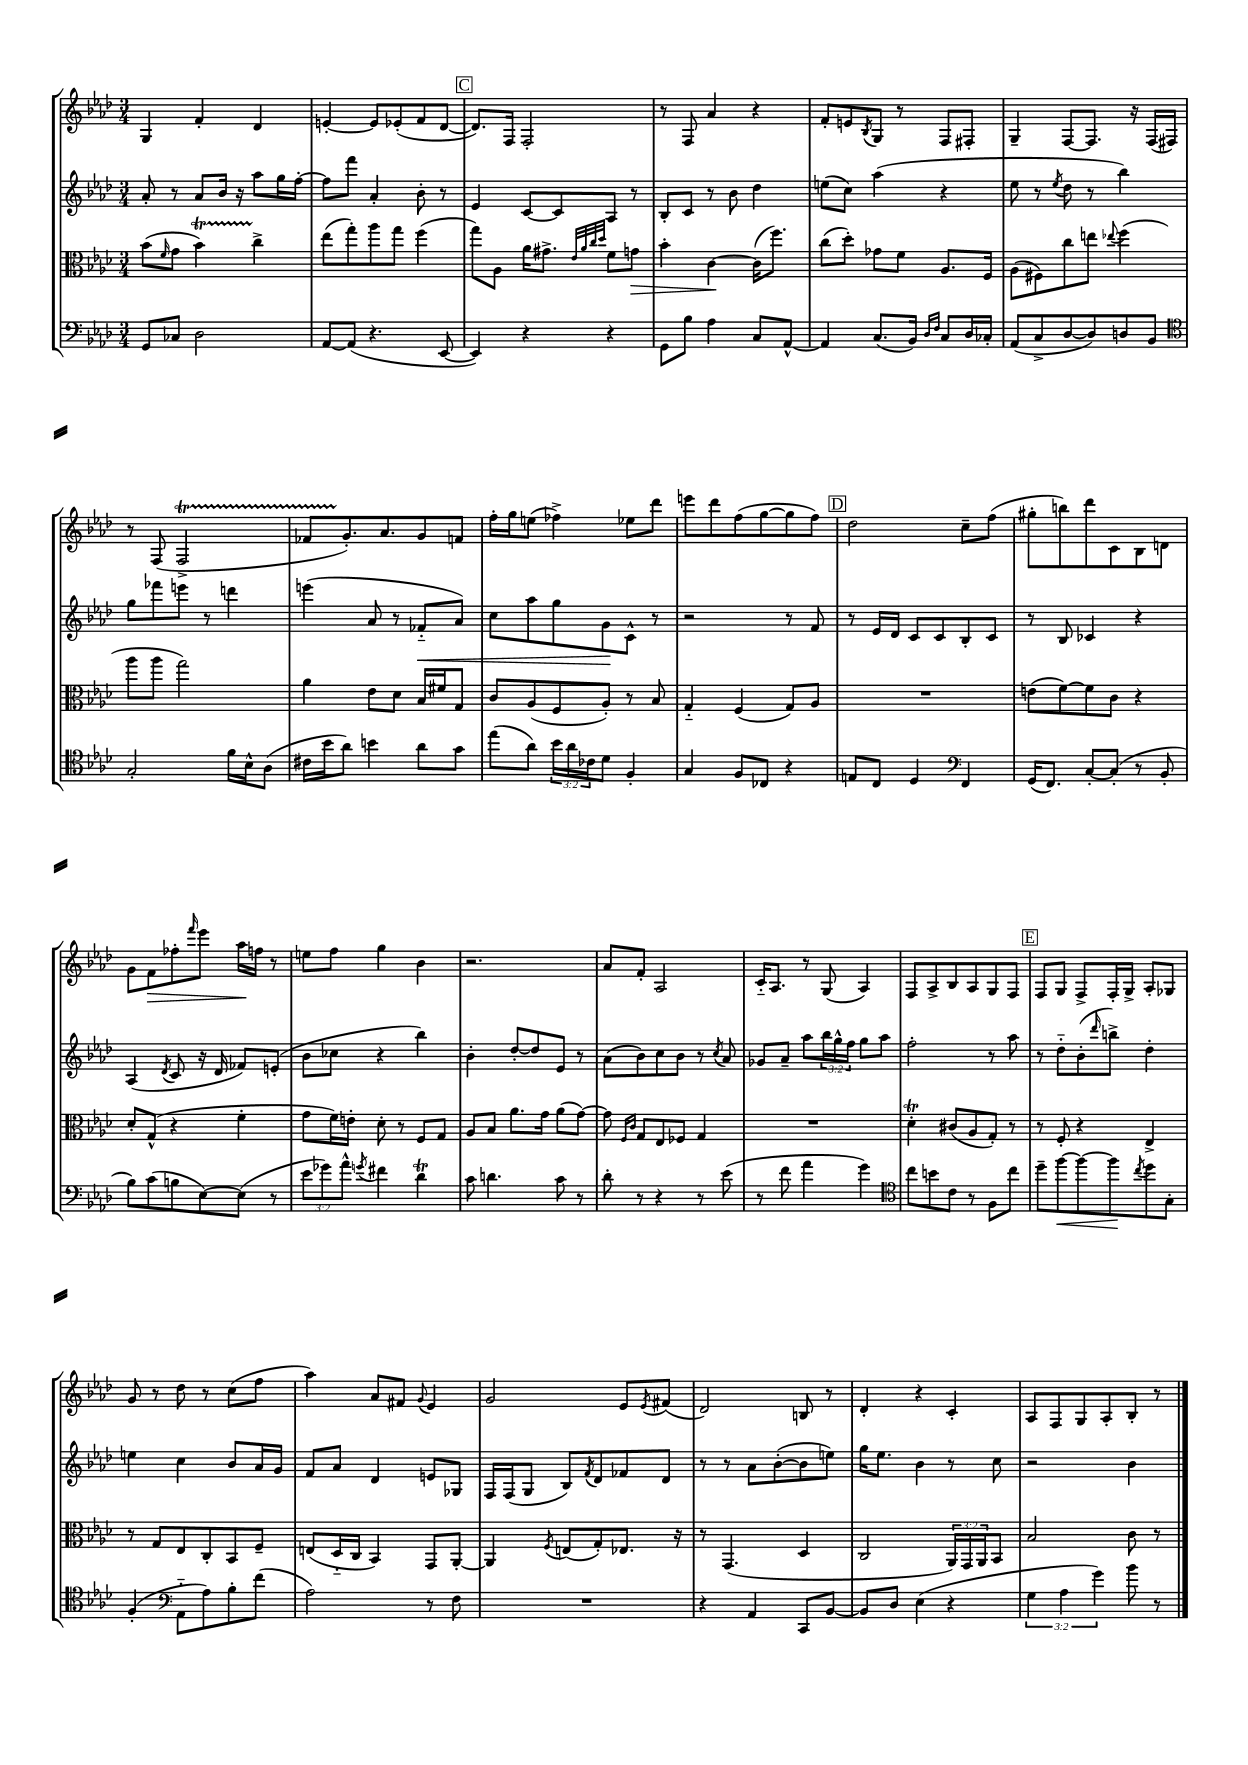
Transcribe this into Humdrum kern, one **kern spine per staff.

**kern	**kern	**kern	**kern
*staff4	*staff3	*staff2	*staff1
*clefF4	*clefC3	*clefG2	*clefG2
*k[b-e-a-d-]	*k[b-e-a-d-]	*k[b-e-a-d-]	*k[b-e-a-d-]
*M3/4	*M3/4	*M3/4	*M3/4
8GG	(8b-	8a-'	4G
.	16qqf	.	.
8C-	8g	8r	.
2D-	4b-)	8a-	4f'
.	.	16b-	.
.	.	16r	.
.	4cc^	8aa-	4d-
.	.	16gg	.
.	.	[16ff'	.
=	=	=	=
[8AA-	(8ee-	8ff]	[4e'
(8AA-]	8gg')	8fff	.
4.r	8aa-	4a-'	8e]
.	8gg	.	(8e-'
.	(4ff	8b-'	8f
[8EE-	.	8r	[8d-
=	=	=	=
4EE-])	8gg)	4e-	8.d-])
.	8A-	.	.
.	.	.	16F
4r	16a-	[8c	2F'
.	8.g#^	.	.
.	.	8c]	.
.	32qqe-	.	.
.	32qqa-	.	.
.	32qqcc	.	.
.	32qqdd-	.	.
4r	8f	8A-	.
.	8g	8r	.
=	=	=	=
8GG	4b-'	8B-'	8r
8B-	.	8c	8F
4A-	[4c	8r	4a-
.	.	8b-	.
8C	(16c]	4dd-	4r
.	8.ff)	.	.
[8AA-^^	.	.	.
=	=	=	=
4AA-]	(8cc	(8ee	8f'
.	8dd-')	8cc)	8e
.	.	.	8qB-
(8.C	8g-	(4aa-	8G
.	8f	.	8r
16BB-)	.	.	.
16qqD-	.	.	.
16qqF	.	.	.
8C	8.A-	4r	8F
16D-	.	.	8F#'
16C-'	16F	.	.
=	=	=	=
(8AA-	(8A-	8ee-	4G~
8C^	8F#)	8r	.
.	.	8qee-	.
[8D-	8cc	8dd-	[8F
8D-])	8ee	8r	8.F]
.	8qqee-	.	.
8D	(4ff	4bb-)	.
.	.	.	16r
8BB-	.	.	(16F
.	.	.	16F#)
=	=	=	=
*clefC4	*	*	*
2G'	8aa-	8gg	8r
.	8aa-	8fff-	(8F
.	2gg)	8eee	2F^
.	.	8r	.
16f	.	4ddd	.
16B-^^	.	.	.
(8A-	.	.	.
=	=	=	=
16c#	4a-	(4eee	8f-
16b-	.	.	.
8a-)	.	.	8.g')
4b	8e-	8a-	.
.	.	.	8.a-
.	8d-	8r	.
8a-	16B-	8f-'~	8g
.	16f#	.	.
8g	8G	8a-)	8f
=	=	=	=
(8ee-	8c	8cc	16ff'
.	.	.	16gg
8a-)	(8A-	8aa-	(8ee
24b-	8F	8gg	4ff-^)
24a-	.	.	.
24c-	.	.	.
8d-	8A-')	8g	.
4F'	8r	8c^^	8ee-
.	8B-	8r	8ddd-
=	=	=	=
4G	4G'~	2r	8eee
.	.	.	8ddd-
8F	(4F	.	(8ff
8C-	.	.	[8gg
4r	8G)	8r	8gg]
.	8A-	8f	8ff)
=	=	=	=
8E	2.r	8r	2dd-
8C	.	16e-	.
.	.	16d-	.
4D-	.	8c	.
.	.	8c	.
*clefF4	*	*	*
4FF	.	8B-'	8cc~
.	.	8c	(8ff
=	=	=	=
(16GG	(8e	8r	8gg#'
8.FF)	.	.	.
.	[8f)	8B-	8bb)
[8C'	8f]	4c-	8ddd-
(8C']	8c	.	8c
8r	4r	4r	8B-
8BB-'	.	.	8d
=	=	=	=
8B-)	8d-'	(4A-	8g
(8c	(8G^^	.	8f
.	.	8qd-	.
8B	4r	8c	8ff-'
.	.	.	16qqfff
[8E-)	.	16r	8eee-
.	.	16d-	.
(8E-]	4f'	8f-)	16aa-
.	.	.	16ff
8r	.	(8e'	8r
=	=	=	=
12e-	8g	8b-	8ee
12g-)	.	.	.
.	16f)	8cc-	8ff
12a-^^	.	.	.
.	16e'	.	.
8qg	.	.	.
4f#	8d-'	4r	4gg
.	8r	.	.
4d-	8F	4bb-)	4b-
.	8G	.	.
=	=	=	=
8c	8A-	4b-'	2.r
4.d	8B-	.	.
.	8.a-	[8dd-'	.
.	.	8dd-]	.
.	16g	.	.
8c	(8a-	8e-	.
8r	[8g)	8r	.
=	=	=	=
8d-'	8g]	(8a-	8a-
.	16qqF	.	.
.	16qqc	.	.
8r	8G	8b-)	8f'
4r	8E-	8cc	2A-
.	8F-	8b-	.
8r	4G	8r	.
.	.	8qcc	.
(8e-	.	8a-	.
=	=	=	=
8r	2.r	8g-	16c'~
.	.	.	8.A-
8f	.	8a-~	.
4a-	.	8aa-	8r
.	.	24bb-	(8G
.	.	24gg^^	.
.	.	24ff	.
4g)	.	8gg	4A-)
.	.	8aa-	.
=	=	=	=
*clefC4	*	*	*
8cc	4d-'	2ff'	8F
8b	.	.	8A-^
8c	(8c#	.	8B-
8r	8A-	.	8A-
8F	8G')	8r	8G
8cc	8r	8aa-	8F
=	=	=	=
8dd-~	8r	8r	8F
[8ff	8F'	8dd-'~	8G
8ff_	4r	(8b-'	8F^
.	.	16qqddd-	.
8ff]	.	8bb^)	16F'
.	.	.	16G^
8qcc	.	.	.
8dd-	4E-^	4dd-'	8A-'
8G'	.	.	8G-
=	=	=	=
(4F'	8r	4ee	8g
.	8G	.	8r
*clefF4	*	*	*
8AA-'~	8E-	4cc	8dd-
8A-)	8C'	.	8r
8B-'	8BB-	8b-	(8cc
(8f	8F~	16a-	8ff
.	.	16g	.
=	=	=	=
2A-)	(8E	8f	4aa-)
.	16D-'~	8a-	.
.	16C	.	.
.	4BB-)	4d-	8a-
.	.	.	8f#
.	.	.	8qqg
8r	8GG	8e	4e-
8F	[8AA-'	8G-	.
=	=	=	=
2.r	4AA-]	16F	2g
.	.	(16F	.
.	.	8G	.
.	8qF	.	.
.	(8E	8B-)	.
.	.	8qf	.
.	8G')	8d-	.
.	8.E-	8f-	8e-
.	.	.	8qe-
.	.	8d-	(8f#
.	16r	.	.
=	=	=	=
4r	8r	8r	2d-)
.	(4.GG	8r	.
4AA-	.	8a-	.
.	.	([8b-'	.
8CC	4D-	8b-]	8B
[8BB-	.	8ee)	8r
=	=	=	=
8BB-]	2C	16gg	4d-'
.	.	8.ee-	.
8D-	.	.	.
(4E-	.	4b-	4r
4r	24AA-)	8r	4c'
.	24GG	.	.
.	24AA-	.	.
.	8BB-	8cc	.
=	=	=	=
6G	2B-	2r	8A-
.	.	.	8F
6A-	.	.	.
.	.	.	8G
6g)	.	.	.
.	.	.	8A-'
8b-	8c	4b-	8B-'
8r	8r	.	8r
==	==	==	==
*-	*-	*-	*-
